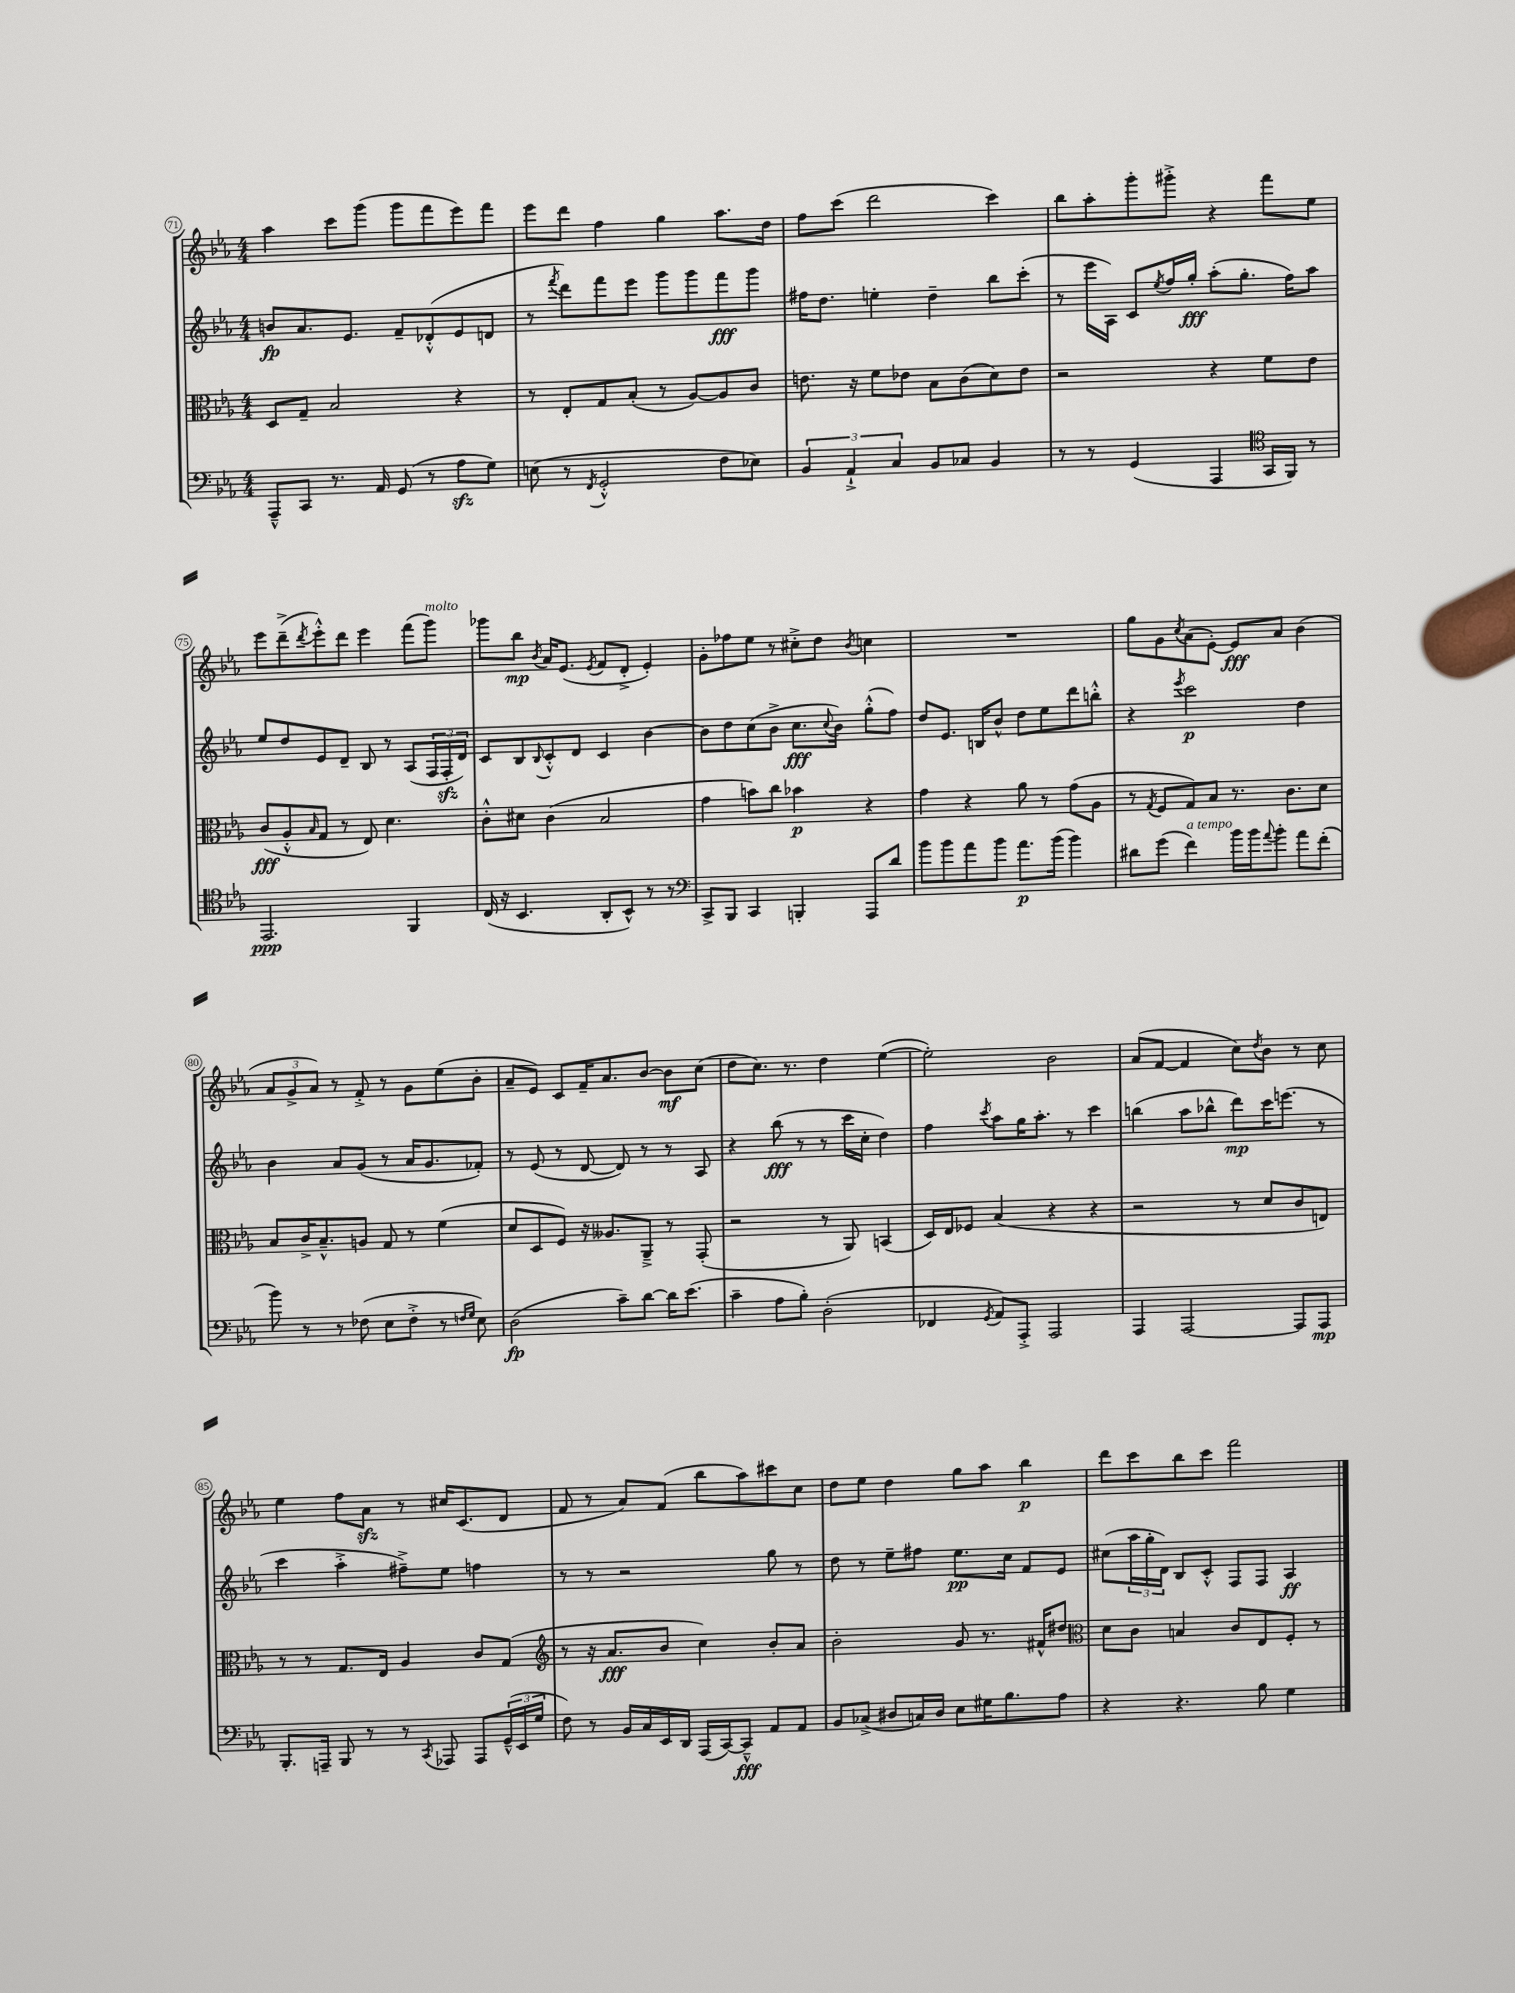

**kern	**dynam	**kern	**dynam	**kern	**dynam	**kern	**dynam
*part4	*part4	*part3	*part3	*part2	*part2	*part1	*part1
*staff4	*staff4	*staff3	*staff3	*staff2	*staff2	*staff1	*staff1
*clefF4	*	*clefC3	*	*clefG2	*	*clefG2	*
*k[b-e-a-]	*	*k[b-e-a-]	*	*k[b-e-a-]	*	*k[b-e-a-]	*
*M4/4	*	*M4/4	*	*M4/4	*	*M4/4	*
=71	=71	=71	=71	=71	=71	=71	=71
8AAA-~^^/L	.	8D/L	.	8bn/L	fp	4aa-\	.
8CC/J	.	8G~/J	.	8.a-/	.	.	.
8.r	.	2B-/	.	.	.	8ccc\L	.
.	.	.	.	8.e-/J	.	.	.
.	.	.	.	.	.	(8ggg\J	.
16AA-/	.	.	.	.	.	.	.
(8GG/	.	.	.	8f~/L	.	8ggg\L	.
8r	.	.	.	(8d-X'^^/	.	8fff\	.
8A-zz\L	.	4r	.	8e-/	.	8eee-\)	.
8G\J)	.	.	.	8dn/J	.	8fff\J	.
=72	=72	=72	=72	=72	=72	=72	=72
(8En\	.	8r	.	8r	.	8eee-\L	.
.	.	.	.	8qfff/	.	.	.
8r	.	8E-'/L	.	8ddd\L)	.	8ddd\J	.
8qFF/	.	.	.	.	.	.	.
2GG'^^/	.	8G/	.	8fff\	.	4ff\	.
.	.	(8B-'/J	.	8eee-\J	.	.	.
.	.	8r	.	8ggg\L	.	4gg\	.
.	.	[8A-/L)	.	8ggg\	.	.	.
8F\L	.	8A-/]	.	8fff\	fff	8.aa-\L	.
8E-X\J)	.	8c/J	.	8ggg\J	.	.	.
.	.	.	.	.	.	16dd\Jk	.
=73	=73	=73	=73	=73	=73	=73	=73
6BB-/	.	8.en\	.	16ff#X\KL	.	8ff\L	.
.	.	.	.	8.dd\J	.	.	.
.	.	.	.	.	.	(8ccc\J	.
6AA-`^/	.	.	.	.	.	.	.
.	.	16r	.	.	.	.	.
.	.	8f\L	.	4een'\	.	2ddd\	.
6C/	.	.	.	.	.	.	.
.	.	8e-X\J	.	.	.	.	.
8BB-/L	.	8B-\L	.	4dd~\	.	.	.
8C-X/J	.	(8c\	.	.	.	.	.
4BB-/	.	8d\)	.	8bb-\L	.	4ccc\)	.
.	.	8e-\J	.	(8ccc'\J	.	.	.
=74	=74	=74	=74	=74	=74	=74	=74
8r	.	2r	.	8r	.	8bb-\L	.
8r	.	.	.	16eee-\LL	.	8aa-'\	.
.	.	.	.	16A-\JJ)	.	.	.
(4GG/	.	.	.	8c/L	.	8ggg'\	.
.	.	.	.	8qee-/	.	.	.
.	.	.	.	16ff/L	.	8ggg#X'^\J	.
.	.	.	.	16gg'/JJ	fff	.	.
4AAA-/	.	4r	.	(8aa-'\L	.	4r	.
.	.	.	.	8.gg'\J	.	.	.
*clefC4	*	*	*	*	*	*	*
16GG/LL	.	8f\L	.	.	.	8fff\L	.
16FF/JJ)	.	.	.	16ff\KL)	.	.	.
8r	.	8e-\J	.	8aa-\J	.	8ee-\J	.
!!LO:LB:g=z
=75	=75	=75	=75	=75	=75	=75	=75
2.EE-/	ppp	(8c/L	fff	8ee-/L	.	8eee-\L	.
.	.	8A-'^^/	.	8dd/	.	(8ddd~^\	.
.	.	16qqB-/	.	.	.	8qddd/	.
.	.	8G/J	.	8e-/	.	8eee-'^^\)	.
.	.	8r	.	8d~/J	.	8ddd\J	.
.	.	8E-/)	.	8B-/	.	4eee-\	.
.	.	4.d\	.	8r	.	.	.
4FF/	.	.	.	(8A-/L	.	(8fff\L	.
!	!	!	!	!	!	!LO:TX:a:i:t=molto	!
.	.	.	.	24F/L	.	8ggg\J)	.
.	.	.	.	24Fzz'/	.	.	.
.	.	.	.	24d/JJ)	.	.	.
=76	=76	=76	=76	=76	=76	=76	=76
(16C/	.	8c'^^\L	.	8c/L	.	8ggg-X\L	.
16r	.	.	.	.	.	.	.
4.BB-/	.	8d#X\J	.	8B-/	.	8bb-\J	mp
.	.	.	.	8qqB-/	.	8qb-/	.
.	.	(4c\	.	8c'^^/	.	16a-/KL	.
.	.	.	.	.	.	(8.e-/J	.
.	.	.	.	8d/J	.	.	.
.	.	.	.	.	.	8qe-/	.
8AA-'/L	.	2B-/	.	4c/	.	8f/L	.
8BB-^^/J)	.	.	.	.	.	8d'^/J	.
8r	.	.	.	[4b-\	.	4e-'/)	.
8r	.	.	.	.	.	.	.
=77	=77	=77	=77	=77	=77	=77	=77
*clefF4	*	*	*	*	*	*	*
8CC^/L	.	4g\	.	8b-\L]	.	8g'\L	.
8BBB-/J	.	.	.	8dd\	.	8ff-X\	.
4CC/	.	8bn\L)	.	(8cc\	.	8ee-\J	.
.	.	8cc\J	.	8b-^\J	.	8r	.
4BBBn'/	.	4b-X\	p	8.cc\L	fff	8cc#X'^\L	.
.	.	.	.	.	.	8dd\J	.
.	.	.	.	8qqcc/	.	.	.
.	.	.	.	16b-\Jk)	.	.	.
.	.	.	.	.	.	8qb-/	.
8AAA-/L	.	4r	.	(8gg'^^\L	.	4ccn\	.
8d/J	.	.	.	8ff\J)	.	.	.
=78	=78	=78	=78	=78	=78	=78	=78
8b-\L	.	4g\	.	8dd/L	.	1r	.
8b-\	.	.	.	8.e-/J	.	.	.
8a-\	.	4r	.	.	.	.	.
.	.	.	.	16Bn/KL	.	.	.
8b-\J	.	.	.	8b-^^/J	.	.	.
8.a-\L	p	8a-\	.	8dd\L	.	.	.
.	.	8r	.	8ee-\	.	.	.
(16b-\Jk	.	.	.	.	.	.	.
4b-\)	.	(8g\L	.	8ddd\	.	.	.
.	.	8A-\J	.	8bbn'^^\J	.	.	.
=79	=79	=79	=79	=79	=79	=79	=79
8d#X\L	.	8r	.	4r	.	8gg\L	.
.	.	8qG/	.	.	.	.	.
(8g\J	.	8F/L	.	.	.	8g\	.
.	.	.	.	8qeee-/	.	8qcc/	.
!LO:TX:a:i:t=a tempo	!	!	!	!	!	!	!
4f\)	.	8G/)	.	2ccc\	p	(8a-\	.
.	.	8B-/J	.	.	.	[8e-'\J)	.
16b-\LL	.	8.r	.	.	.	8e-/L]	fff
16b-\J	.	.	.	.	.	.	.
8qqa-/	.	.	.	.	.	.	.
8b-'\J	.	.	.	.	.	8a-/J	.
.	.	8.c\L	.	.	.	.	.
8a-\L	.	.	.	4dd\	.	(4b-\	.
(8f'\J	.	8d\J	.	.	.	.	.
!!LO:LB:g=z
=80	=80	=80	=80	=80	=80	=80	=80
8b-\)	.	8B-/L	.	4b-\	.	12a-/L	.
.	.	.	.	.	.	12g^/	.
8r	.	16c^/K	.	.	.	.	.
.	.	.	.	.	.	12a-/J)	.
.	.	8.B-~^^/	.	.	.	.	.
8r	.	.	.	8a-/L	.	8r	.
(8F-X\	.	8An/J	.	(8g/J	.	8f'^/	.
8E-\L	.	8G/	.	8r	.	8r	.
8F-'^\J	.	8r	.	16a-/KL	.	8g\L	.
.	.	.	.	8.g/	.	.	.
8r	.	(4f\	.	.	.	(8ee-\	.
16qqFn/LL	.	.	.	.	.	.	.
16qqG/JJ	.	.	.	.	.	.	.
8E-\)	.	.	.	8f-X'/J)	.	8b-'\J	.
=81	=81	=81	=81	=81	=81	=81	=81
(2D\	fp	8d/L	.	8r	.	8a-~/L	.
.	.	8D/	.	(8e-/	.	8e-/J)	.
.	.	8F/J)	.	8r	.	8c/L	.
.	.	16r	.	[8d/	.	16f~/K	.
.	.	8.A--X/L	.	.	.	8.a-/	.
8c~\L)	.	.	.	8d/])	.	.	.
[8d\J	.	8AA-~^/J	.	8r	.	[8b-/J	.
16d\KL]	.	8r	.	8r	.	8b-\L]	mf
(8.e-\J	.	.	.	.	.	.	.
.	.	(8GG'/	.	8A-/	.	(8cc\J	.
=82	=82	=82	=82	=82	=82	=82	=82
4c~\	.	2r	.	4r	.	8dd\L	.
.	.	.	.	.	.	8.cc\J)	.
8A-\L	.	.	.	(8bb-\	fff	.	.
.	.	.	.	.	.	8.r	.
8B-'\J)	.	.	.	8r	.	.	.
(2D'\	.	8r	.	8r	.	4dd\	.
.	.	8AA-/)	.	16ccc\LL	.	.	.
.	.	.	.	16cc'\JJ	.	.	.
.	.	(4BBn/	.	4dd\)	.	([4ee-\	.
=83	=83	=83	=83	=83	=83	=83	=83
4FF-X/	.	16D/LL)	.	4ff\	.	2ee-'\])	.
.	.	16E-/J	.	.	.	.	.
.	.	8F-X/J	.	.	.	.	.
8qGG/	.	.	.	8qccc/	.	.	.
8AA-/L)	.	(4B-/	.	8aa-\L	.	.	.
8AAA-'^/J	.	.	.	16gg\K	.	.	.
.	.	.	.	8.aa-'\J	.	.	.
2AAA-/	.	4r	.	.	.	2b-\	.
.	.	.	.	8r	.	.	.
.	.	4r	.	4ccc\	.	.	.
=84	=84	=84	=84	=84	=84	=84	=84
4AAA-/	.	2r	.	(4bbn\	.	(8a-/L	.
.	.	.	.	.	.	[8f/J	.
[2AAA-/	.	.	.	8aa-\L	.	4f/]	.
.	.	.	.	8bb-X^^\J	.	.	.
.	.	8r	.	8ddd\L)	mp	8cc\L)	.
.	.	.	.	.	.	8qdd/	.
.	.	8d/L	.	16ccc\K	.	8b-\J	.
.	.	.	.	(8.eeen\J	.	.	.
8AAA-/L]	.	8c/	.	.	.	8r	.
8AAA-/J	mp	8En/J)	.	8r	.	8cc\	.
!!LO:LB:g=z
=85	=85	=85	=85	=85	=85	=85	=85
8.BBB-'/L	.	8r	.	4ccc\	.	4ee-\	.
.	.	8r	.	.	.	.	.
16AAAn~/Jk	.	.	.	.	.	.	.
8BBB-/	.	8.G/L	.	4aa-'^\	.	8ff\L	.
8r	.	.	.	.	.	8a-zz\J	.
.	.	16E-/Jk	.	.	.	.	.
8r	.	4A-/	.	8ff#X~^\L)	.	8r	.
8qCC/	.	.	.	.	.	.	.
8AAA-X/	.	.	.	8ee-\J	.	16cc#X/KL	.
.	.	.	.	.	.	(8.c/	.
8AAA-/L	.	8c/L	.	4ffn\	.	.	.
(24GG~^^/L	.	(8G/J	.	.	.	8d/J	.
24EE-/	.	.	.	.	.	.	.
24G/JJ	.	.	.	.	.	.	.
=86	=86	=86	=86	=86	=86	=86	=86
*	*	*clefG2	*	*	*	*	*
8F\)	.	8r	.	8r	.	8f/	.
8r	.	16r	.	8r	.	8r	.
.	.	8.a-/L	fff	.	.	.	.
16BB-/LL	.	.	.	2r	.	8a-/L)	.
16C/	.	.	.	.	.	.	.
16EE-/	.	8b-/J	.	.	.	(8f/J	.
16DD/JJ	.	.	.	.	.	.	.
(16AAA-/LL	.	4cc\)	.	.	.	8bb-\L	.
[16CC/J)	.	.	.	.	.	.	.
8CC~^^/J]	fff	.	.	.	.	8aa-\)	.
8AA-/L	.	8b-'/L	.	8gg\	.	8ccc#X\	.
8AA-/J	.	8a-/J	.	8r	.	8cc\J	.
=87	=87	=87	=87	=87	=87	=87	=87
8BB-/L	.	2b-'\	.	8dd\	.	8dd\L	.
(8C-X^/J	.	.	.	8r	.	8ee-\J	.
8D#X/L	.	.	.	8ee-~\L	.	4dd\	.
16Cn/L)	.	.	.	8ff#X\J	.	.	.
16D#/JJ	.	.	.	.	.	.	.
8E-\L	.	8g/	.	8.ee-\L	pp	8gg\L	.
16G#X\K	.	8.r	.	.	.	8aa-\J	.
8.B-\	.	.	.	16cc\Jk	.	.	.
.	.	.	.	8f/L	.	4bb-\	p
.	.	16f#X^^/KL	.	.	.	.	.
8A-\J	.	8dd#X/J	.	8e-/J	.	.	.
=88	=88	=88	=88	=88	=88	=88	=88
*	*	*clefC3	*	*	*	*	*
4r	.	8d\L	.	(8cc#X\L	.	8ddd\L	.
.	.	8c\J	.	24aa-\L	.	8ccc\	.
.	.	.	.	24gg'\	.	.	.
.	.	.	.	24d\JJ)	.	.	.
4.r	.	4Bn/	.	8B-/L	.	8bb-\	.
.	.	.	.	8c'^^/J	.	8ccc\J	.
.	.	8c/L	.	8F/L	.	2fff\	.
8B-\	.	8E-/	.	8F/J	.	.	.
4G\	.	8F'/J	.	4A-/	ff	.	.
.	.	8r	.	.	.	.	.
==	==	==	==	==	==	==	==
*-	*-	*-	*-	*-	*-	*-	*-
